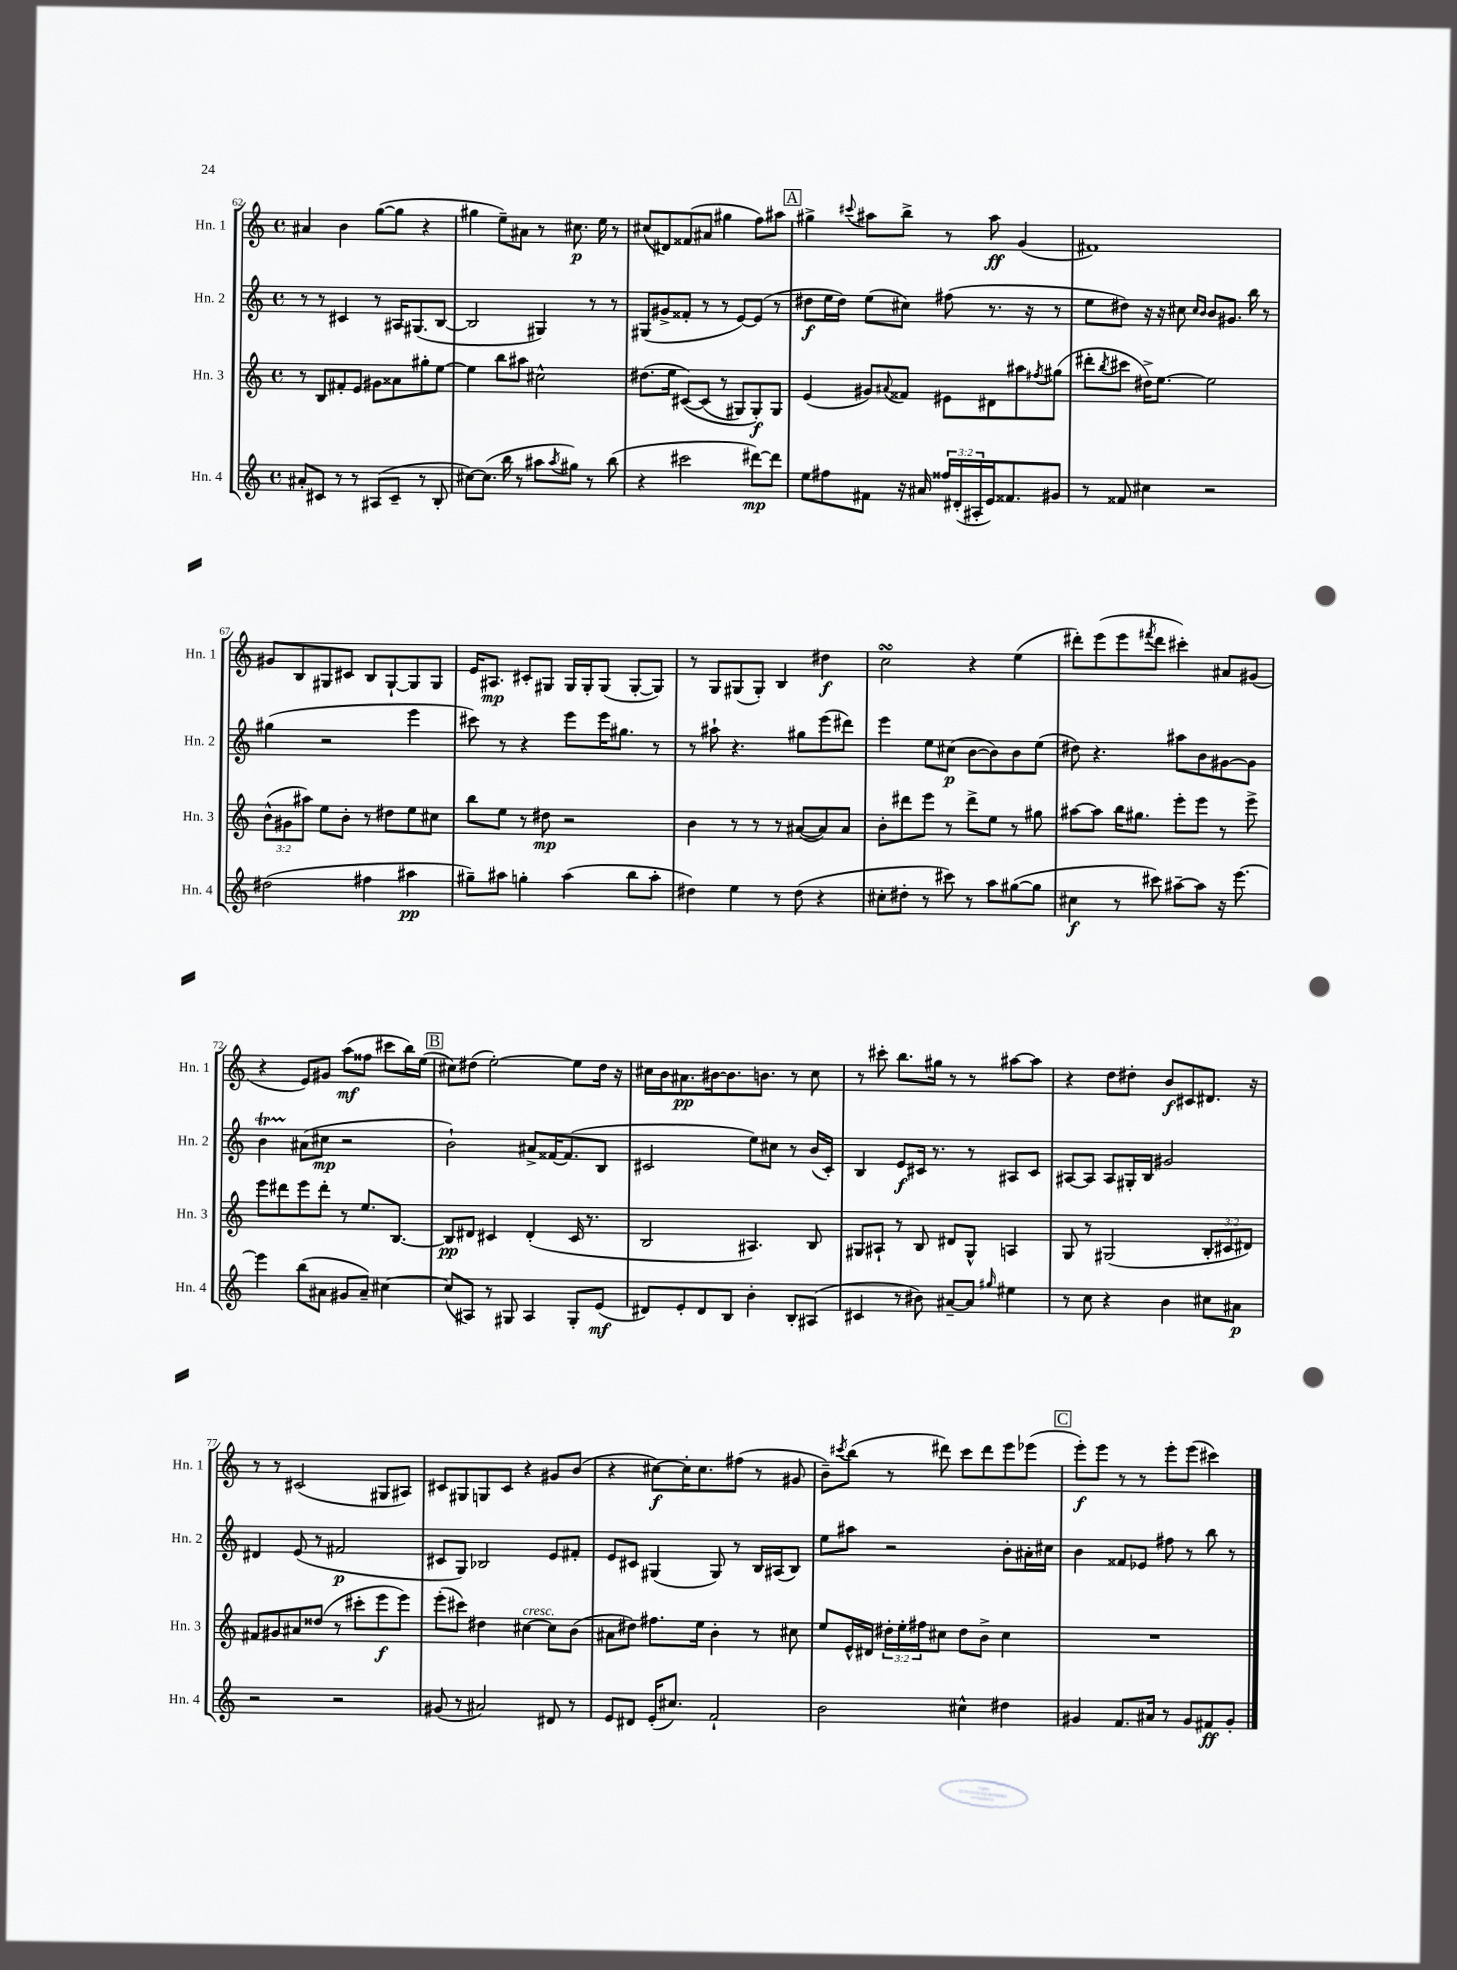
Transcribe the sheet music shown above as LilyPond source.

<<
\new StaffGroup <<
\new Staff = "s0" \with { instrumentName = "Hn. 1" shortInstrumentName = "Hn. 1" } {
    \clef treble \key c \major \defaultTimeSignature \time 4/4
    ais'4 b'4 g''8~( g''8 r4 |
    gis''4 e''8--) ais'8 r8 cis''8.\p e''16 r8 |
    cis''8( dis'8) fisis'8( ais'8 gis''4 f''8) ais''8 |
    \mark \markup { \box "A" } gis''4-> \appoggiatura { cis'''8 } ais''8 b''8-> r8 ais''8\ff g'4( |
    fis'1) |
    gis'8 b8 gis8 cis'8 b8 gis8~-! gis8 gis8 |
    e'16 ais8.\mp cis'8-. gis8 gis16 gis16-. gis8( gis8~-. gis8) |
    r8 g8 gis8( gis8-.) b4 dis''4\f |
    c''2\turn r4 e''4( |
    dis'''8-.) e'''8( e'''8 \acciaccatura { fis'''8 } dis'''8 cis'''4-.) ais'8 gis'8( |
    r4 e'8) gis'8 a''8\mf( fisis''8 cis'''8 b''16) e''16( |
    \mark \markup { \box "B" } cis''8) dis''8( e''2~-.) e''8 dis''16 r16 |
    cis''16 b'16 ais'8.\pp bis'16~ bis'8. b'8. r8 cis''8 |
    r8 cis'''8-. b''8. gis''16 r8 r8 ais''8~ ais''8 |
    r4 d''8 dis''8-. b'8\f cis'8 dis'8. r16 |
    r8 r8 cis'2( gis8 ais8) |
    cis'8 gis8 g8 cis'8 r4 gis'8 b'8( |
    r4 cis''8~\f) cis''16-. cis''8. fis''8( r8 gis'8 |
    b'8--) \acciaccatura { cis'''8 } b''8( r8 dis'''8) cis'''8 dis'''8 e'''8 ees'''8( |
    \mark \markup { \box "C" } e'''8-.\f) e'''8 r8 r8 e'''8-. e'''8( cis'''4) \bar "|." |
}
\new Staff = "s1" \with { instrumentName = "Hn. 2" shortInstrumentName = "Hn. 2" } {
    \clef treble \key c \major \defaultTimeSignature \time 4/4
    r8 r8 cis'4 r8 ais16 gis8.( b8~ |
    b2 gis4) r8 r8 |
    gis8( gis'8-> fisis'8-. r8 r8 e'8~) e'8( r8 |
    \mark \markup { \box "A" } dis''8\f e''16 dis''16) e''8( cis''8) fis''8( r8. r16 r8 |
    e''8 dis''8) r16 r16 cis''8 \grace { cis''16 b'16 } b'8 gis'8. b''16 r8 |
    gis''4( r2 e'''4 |
    cis'''8) r8 r4 e'''8 e'''16 gis''8. r8 |
    r8 ais''8-! r4. gis''8 e'''8( dis'''8) |
    e'''4 e''8 cis''8\p( b'8~ b'8) b'8 e''8( |
    dis''8) r4. ais''8 b'8 gis'8~ gis'8 |
    b'4\startTrillSpan ais'8\stopTrillSpan( cis''8\mp r2 |
    \mark \markup { \box "B" } b'2-!) ais'8-> fisis'16~ fisis'8.( b8 |
    cis'2 e''8) cis''8 r8 b'16( cis'16-.) |
    b4 e'8\f cis'16 r8. r8 ais8 cis'8 |
    ais8~ ais8 ais8 gis16-. b16 gis'2 |
    dis'4 e'8( r8 fis'2\p |
    cis'8 g8) bes2 e'8 fis'8-. |
    e'8 cis'8 gis4( gis8) r8 b16 ais16( b8) |
    e''8 ais''8 r2 b'8-. ais'16-. cis''16 |
    \mark \markup { \box "C" } b'4 fisis'8 ees'8 fis''8 r8 b''8 r8 \bar "|." |
}
\new Staff = "s2" \with { instrumentName = "Hn. 3" shortInstrumentName = "Hn. 3" } {
    \clef treble \key c \major \defaultTimeSignature \time 4/4 \override Staff.TupletNumber.text = #tuplet-number::calc-fraction-text
    r8 b8 fis'8-. e'8 gis'8 aisis'8 gis''8-. e''8~ |
    e''4 b''8 ais''8 cis''2-^ |
    dis''8.( e''16 cis'8~)\( cis'8( r8 gis8) gis8-.\f\) gis8 |
    \mark \markup { \box "A" } e'4( gis'8) \appoggiatura { ais'8 } fisis'8 eis'8 dis'8 ais''8 \acciaccatura { fis''8 } gis''8( |
    dis'''8-. \acciaccatura { b''8 } cis'''8 dis''16->) e''8.~ e''2 |
    \tuplet 3/2 { b'8-^( gis'8 ais''8) } e''8 b'8-. r8 dis''8 e''8 cis''8 |
    b''8 e''8 r8 dis''8\mp r2 |
    b'4 r8 r8 r8 ais'8~( ais'8) ais'8 |
    b'8-. dis'''8 e'''8 r8 dis'''8-> e''8 r8 gis''8 |
    ais''8~ ais''8 b''16 gis''8. e'''8-. e'''8 r8 e'''8-> |
    e'''8 dis'''8 e'''8 dis'''8-. r8 e''8. b8.~ |
    \mark \markup { \box "B" } b8\pp dis'8 cis'4 dis'4-.( cis'16 r8. |
    b2 ais4.) b8 |
    gis8 ais8-! r8 b8 dis'8 gis8-^ a4 |
    g8 r8 gis2( \tuplet 3/2 { b8-. cis'8 dis'8) } |
    fis'8 gis'8 ais'8 disis''8( r8 cis'''8-. e'''8\f e'''8) |
    e'''8-.( cis'''8) dis''4 cis''4~^\markup { \italic "cresc." } cis''8 b'8( |
    ais'8 dis''8) fis''8. e''16 b'4-. r8 cis''8 |
    e''8 e'16-^ dis'16 \tuplet 3/2 { dis''16-. e''16-. fis''16 } cis''8 dis''8 b'8-> cis''4 |
    \mark \markup { \box "C" } R1 \bar "|." |
}
\new Staff = "s3" \with { instrumentName = "Hn. 4" shortInstrumentName = "Hn. 4" } {
    \clef treble \key c \major \defaultTimeSignature \time 4/4 \override Staff.TupletNumber.text = #tuplet-number::calc-fraction-text
    ais'8-. cis'8 r8 r8 ais8( cis'8-- r8 b8-. |
    cis''8~) cis''8.( b''16 r8 ais''8 \acciaccatura { ais''8 } gis''8) r8 b''8( |
    r4 cis'''2 dis'''8~\mp) dis'''8 |
    \mark \markup { \box "A" } e''8 fis''8 fis'8 r16 ais'16 \tuplet 3/2 { fisis''16 dis'16-.( ais16-. } e'16) fisis'8. gis'8 |
    r8 fisis'8 cis''4 r2 |
    dis''2( fis''4 ais''4\pp |
    gis''8--) ais''8 g''4-. ais''4( b''8 ais''8-. |
    dis''4) e''4 r8 dis''8( r4 |
    cis''8-. dis''8-. r8 cis'''8) r8 a''8 gis''8~( gis''8 |
    cis''4\f r8 cis'''8) ais''8~-- ais''8 r16 e'''8.~ |
    e'''4 b''8( ais'8 gis'8 ais'8--) cis''4~ |
    \mark \markup { \box "B" } cis''8( ais8) r8 gis8 ais4 gis8-. e'8\mf( |
    dis'8) e'8-. dis'8 b8 b'4-. b8-. ais8( |
    cis'4 r8 bis'8) ais'8~-- ais'8 \grace { gis''16 } eis''4 |
    r8 c''8 r4 b'4 cis''8 ais'8\p |
    r2 r2 |
    gis'8( r8 ais'2) dis'8 r8 |
    e'8 dis'8 e'16-.( cis''8.) f'2-! |
    b'2 cis''4-^ dis''4 |
    \mark \markup { \box "C" } gis'4 f'8. ais'16 r8 gis'8 fis'8\ff gis'8-. \bar "|." |
}
>>
>>
\layout { \context { \Score currentBarNumber = #62 } }
